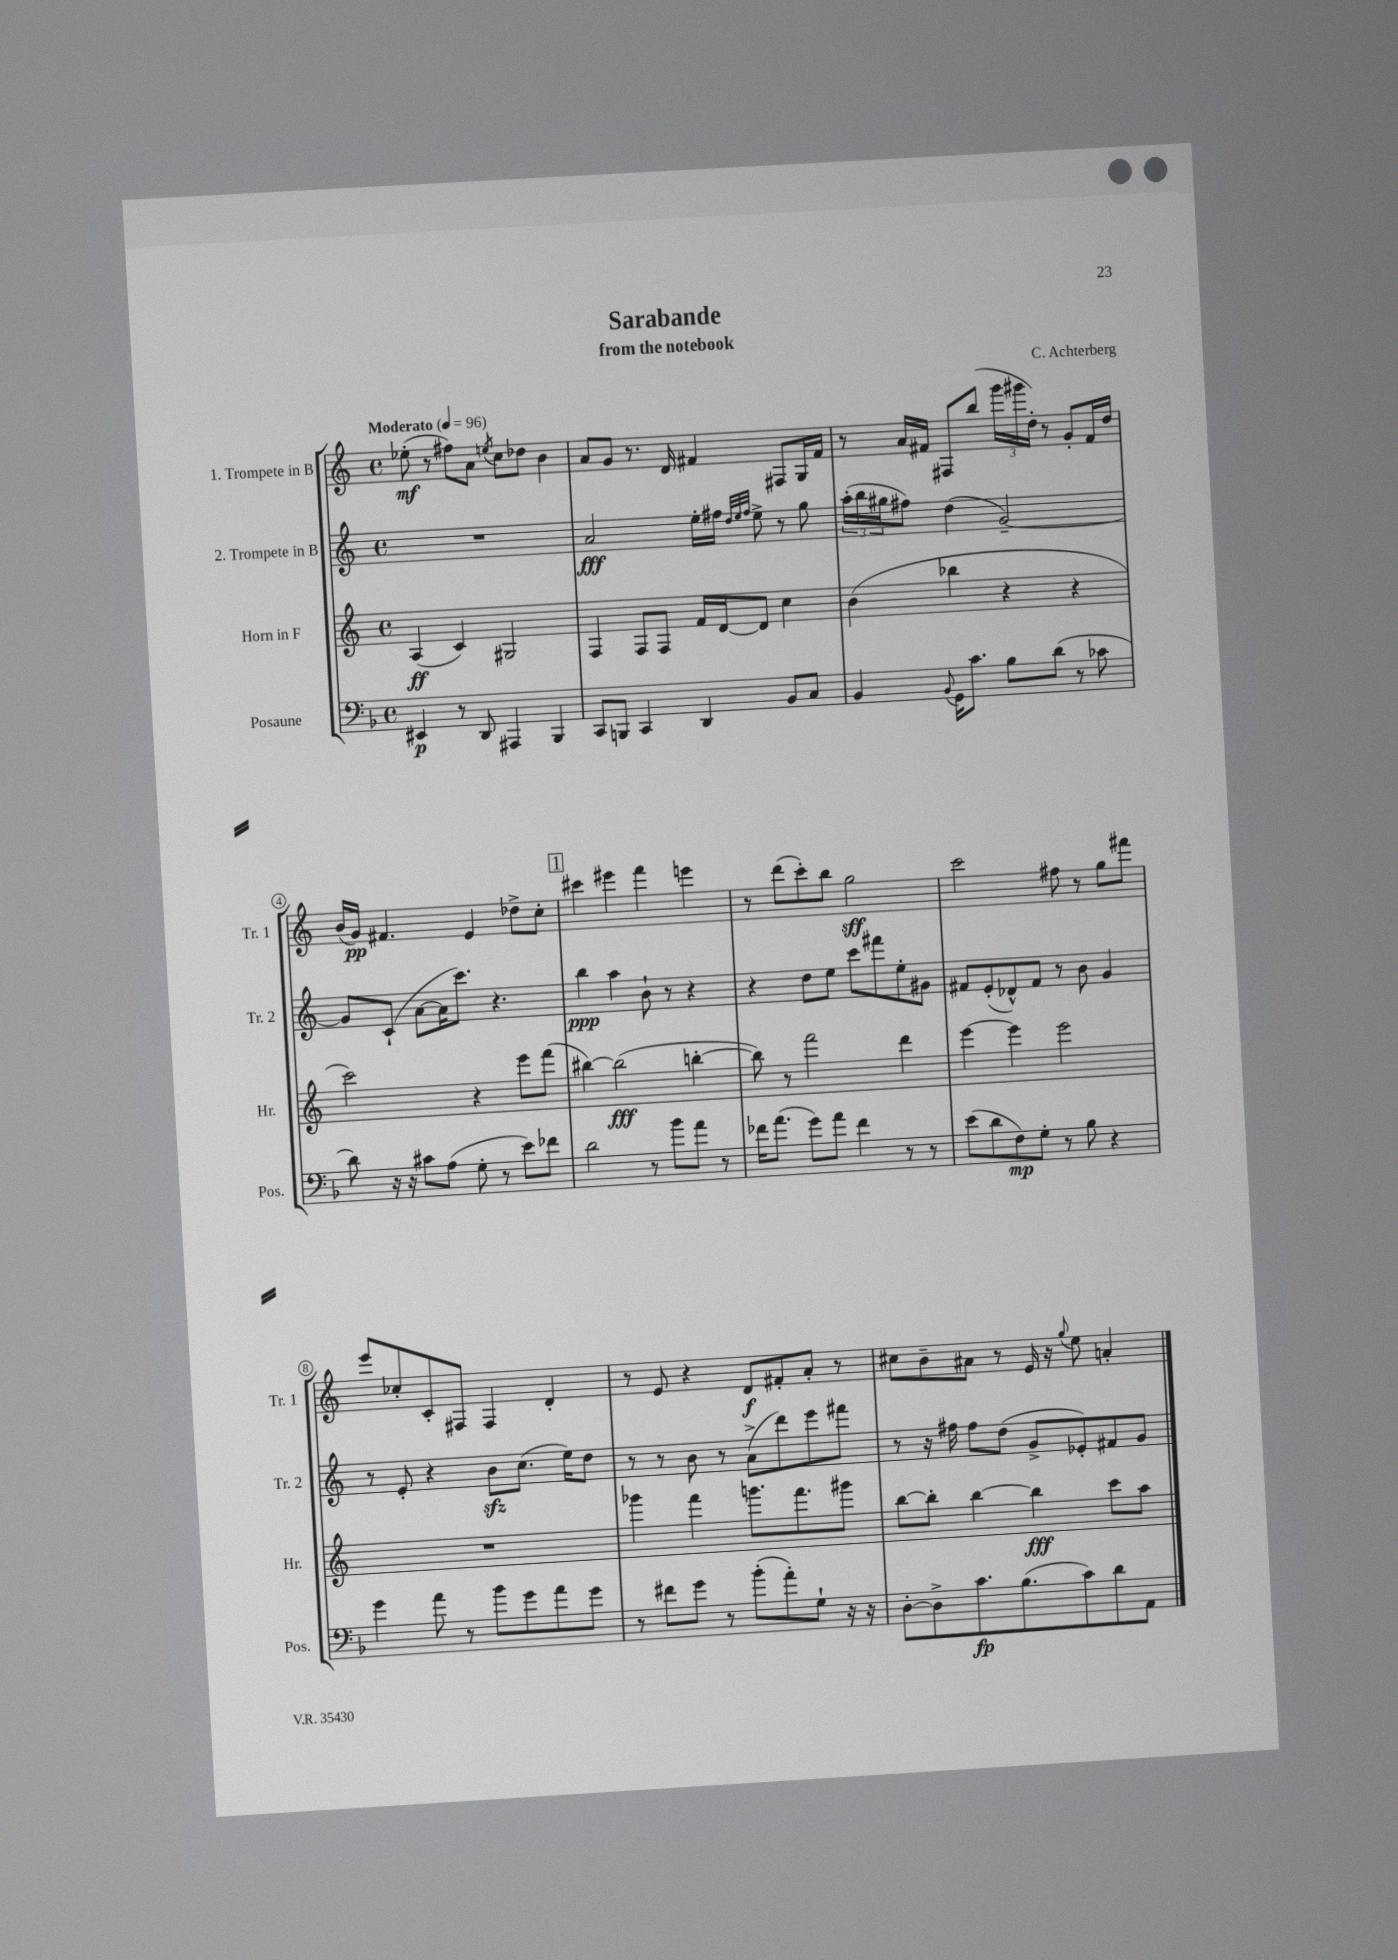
\header { title = "Sarabande" composer = "C. Achterberg" subtitle = "from the notebook" }
<<
\new StaffGroup <<
\new Staff = "s0" \with { instrumentName = "1. Trompete in B" shortInstrumentName = "Tr. 1" } {
    \clef treble \key c \major \defaultTimeSignature \time 4/4 \tempo "Moderato" 4 = 96
    ees''8-.\mf( r8 fis''8) a'8 \acciaccatura { e''8 } c''8 des''8 b'4 |
    a'8 g'8 r8. d'16 fis'4 fis8 g16 fis'16 |
    r8 a'16 fis'16 fis8 b''8( \tuplet 3/2 { g'''16 gis'''16 d''16-.) } r8 g'8-. fis'16 d''16 |
    b'16( g'16\pp) fis'4. e'4 des''8-> c''8-. |
    \mark \markup { \box "1" } cis'''4 eis'''4 f'''4 e'''4 |
    r8 d'''8( c'''8-.) b''8 g''2\sff |
    c'''2 fis''8 r8 g''8 fis'''8 |
    e'''8 ces''8-. c'8-. fis8 fis4 d'4-. |
    r8 e'8 r4 d'8\f fis'8-. a'8-. r8 |
    cis''8 b'8-- ais'8 r8 e'16 r16 \appoggiatura { g''8 } e''8 a'4-. \bar "|." |
}
\new Staff = "s1" \with { instrumentName = "2. Trompete in B" shortInstrumentName = "Tr. 2" } {
    \clef treble \key c \major \defaultTimeSignature \time 4/4
    R1 |
    a'2\fff e''16-. fis''16 \grace { d''32 e''32 fis''32 } e''8-> r8 g''8 |
    \tuplet 3/2 { a''16-.( b''16 gis''16 } fis''8) d''4( g'2~--) |
    g'8 c'8-!( a'8~ a'16 c'''8.) r4. |
    \mark \markup { \box "1" } b''4\ppp a''4 b'8-! r8 r4 |
    r4 d''8 e''8 c'''8 fis'''8 e''8-. gis'8 |
    fis'8 e'8-.( des'8-^) fis'8 r8 b'8 g'4 |
    r8 e'8-. r4 b'8\sfz c''8.( e''16) d''8 |
    r8 r8 b'8 r8 a'8->( d'''8) e'''8 fis'''8 |
    r8 r16 fis''16 fis''8 d''8( g'8-> ees'8-.) fis'8 g'8 \bar "|." |
}
\new Staff = "s2" \with { instrumentName = "Horn in F" shortInstrumentName = "Hr." } {
    \clef treble \key c \major \defaultTimeSignature \time 4/4
    a4\ff( c'4) gis2 |
    f4 f8 f8 f'16 d'16~ d'8 c''4 |
    b'4( bes''4 r4 r4 |
    c'''2) r4 e'''8 f'''8( |
    \mark \markup { \box "1" } bis''4~) bis''2\fff( b''4~-. |
    b''8) r8 f'''2 d'''4 |
    e'''4~ e'''4 e'''2 |
    R1 |
    ges'''4 f'''4 g'''8. f'''8. gis'''8 |
    b''8~ b''8-. b''4~ b''4\fff c'''8 a''8 \bar "|." |
}
\new Staff = "s3" \with { instrumentName = "Posaune" shortInstrumentName = "Pos." } {
    \clef bass \key f \major \defaultTimeSignature \time 4/4
    eis,4\p r8 d,8 ais,,4 bes,,4 |
    c,8 b,,8 c,4 d,4 bes,8 c8 |
    bes,4 \appoggiatura { bes,8 } g,16 c'8. bes8 d'8( r8 ces'8 |
    d'8) r16 r16 cis'8 a8( g8-. r8 e'8) fes'8 |
    \mark \markup { \box "1" } d'2 r8 bes'8 a'8 r8 |
    fes'16 a'8.( g'8) a'8 fes'4 r8 r8 |
    e'8( d'8 f8\mp) g8-. r8 bes8 r4 |
    g'4 a'8 r8 bes'8 g'8 a'8 g'8 |
    r8 fis'8 g'8 r8 bes'8-.( a'8-.) g8-! r16 r16 |
    d8~-. d8-> c'8.\fp bes8.( c'8) d'8 a,8 \bar "|." |
}
>>
>>
\layout { \context { \Score \override BarNumber.stencil = #(make-stencil-circler 0.1 0.3 ly:text-interface::print) } }
